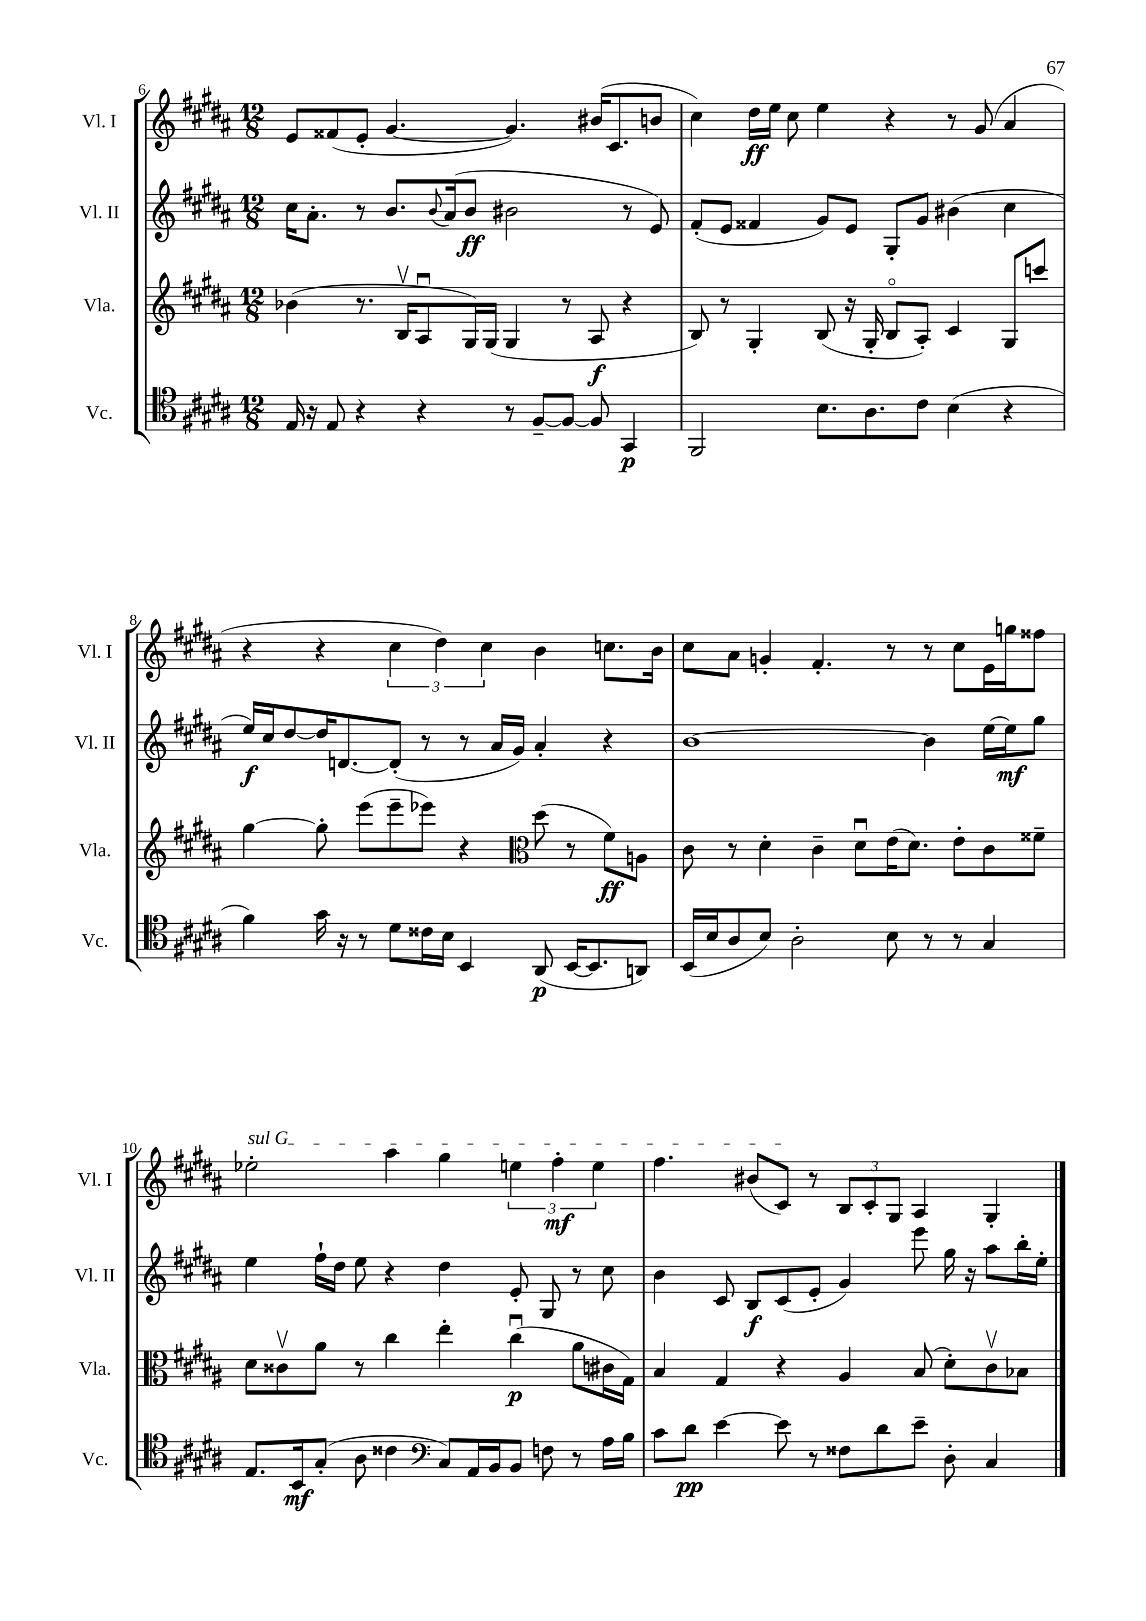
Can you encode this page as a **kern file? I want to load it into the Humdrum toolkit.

**kern	**kern	**kern	**kern
*staff4	*staff3	*staff2	*staff1
*clefC4	*clefG2	*clefG2	*clefG2
*k[f#c#g#d#a#]	*k[f#c#g#d#a#]	*k[f#c#g#d#a#]	*k[f#c#g#d#a#]
*M12/8	*M12/8	*M12/8	*M12/8
16E	(4b-	16cc#	8e
16r	.	8.a#'	.
8E	.	.	(8f##
4r	8.r	8r	8e'
.	.	8.b	[4.g#
.	16Bv	.	.
4r	8A#u	.	.
.	.	8qqb	.
.	.	(16a#	.
.	16G#)	8b	.
.	(16G#	.	.
8r	4G#	2b#	4.g#])
[8F#~	.	.	.
8F#_	8r	.	.
8F#]	8A#	.	(16b#
.	.	.	8.c#
4GG#	4r	8r	.
.	.	8e)	8b
=	=	=	=
2FF#	8B)	(8f#'	4cc#)
.	8r	8e	.
.	4G#'	4f##	16dd#
.	.	.	16ee
.	.	.	8cc#
8.B	(8B	8g#)	4ee
.	16r	8e	.
8.A#	16G#'	.	.
.	8Bo	8G#'	4r
8c#	8A#')	8g#	.
(4B	4c#	(4b#	8r
.	.	.	(8g#
4r	8G#	4cc#	4a#
.	8ccc	.	.
=	=	=	=
4f#)	[4gg#	16ee)	4r
.	.	16cc#	.
.	.	[8dd#	.
16g#	8gg#']	16dd#]	4r
16r	.	[8.d	.
8r	(8eee	.	.
8d#	8eee~	(8d']	6cc#
16c##	8eee-)	8r	.
.	.	.	6dd#)
16B	.	.	.
4BB	4r	8r	.
.	.	.	6cc#
.	.	16a#	.
.	.	16g#)	.
*	*clefC3	*	*
(8AA#	(8dd#	4a#'	4b
[16BB	8r	.	.
8.BB]	.	.	.
.	8f#)	4r	8.cc
8AA)	8A	.	.
.	.	.	16b
=	=	=	=
(16BB	8c#	[1b	8cc#
16B	.	.	.
8A#	8r	.	8a#
8B)	4d#'	.	4g'
2A#'	.	.	.
.	4c#~	.	4.f#'
.	8d#u	.	.
8B	(16e	.	8r
.	8.d#)	.	.
8r	.	4b]	8r
8r	8e'	.	8cc#
4G#	8c#	[16ee	16e
.	.	16ee]	16gg
.	8f##~	8gg#	8ff##
=	=	=	=
8.E	8d#	4ee	2ee-'
.	8c##v	.	.
16BB	.	.	.
(8G#'	8a#	16ff#`	.
.	.	16dd#	.
8A#	8r	8ee	.
4c##	4cc#	4r	4aa#
*clefF4	*	*	*
8C#)	4ee'	4dd#	4gg#
16AA#	.	.	.
16BB	.	.	.
8BB	(4cc#u	8e'	6ee
8F	.	8G#	.
.	.	.	6ff#'
8r	8a#	8r	.
.	.	.	6ee
16A#	16c#	8cc#	.
16B	16G#)	.	.
=	=	=	=
8c#	4B	4b	4.ff#
8d#	.	.	.
[4e	4G#	8c#	.
.	.	8B	(8b#
8e]	4r	(8c#	8c#)
8r	.	8e'	8r
8F##	4A#	4g#)	12B
.	.	.	12c#'
8d#	.	.	.
.	.	.	12G#
8e~	(8B	8eee	4A#
8D#'	8d#')	16gg#	.
.	.	16r	.
4C#	8c#v	8aa#	4G#'
.	8B-	16bb'	.
.	.	16ee'	.
==	==	==	==
*-	*-	*-	*-
